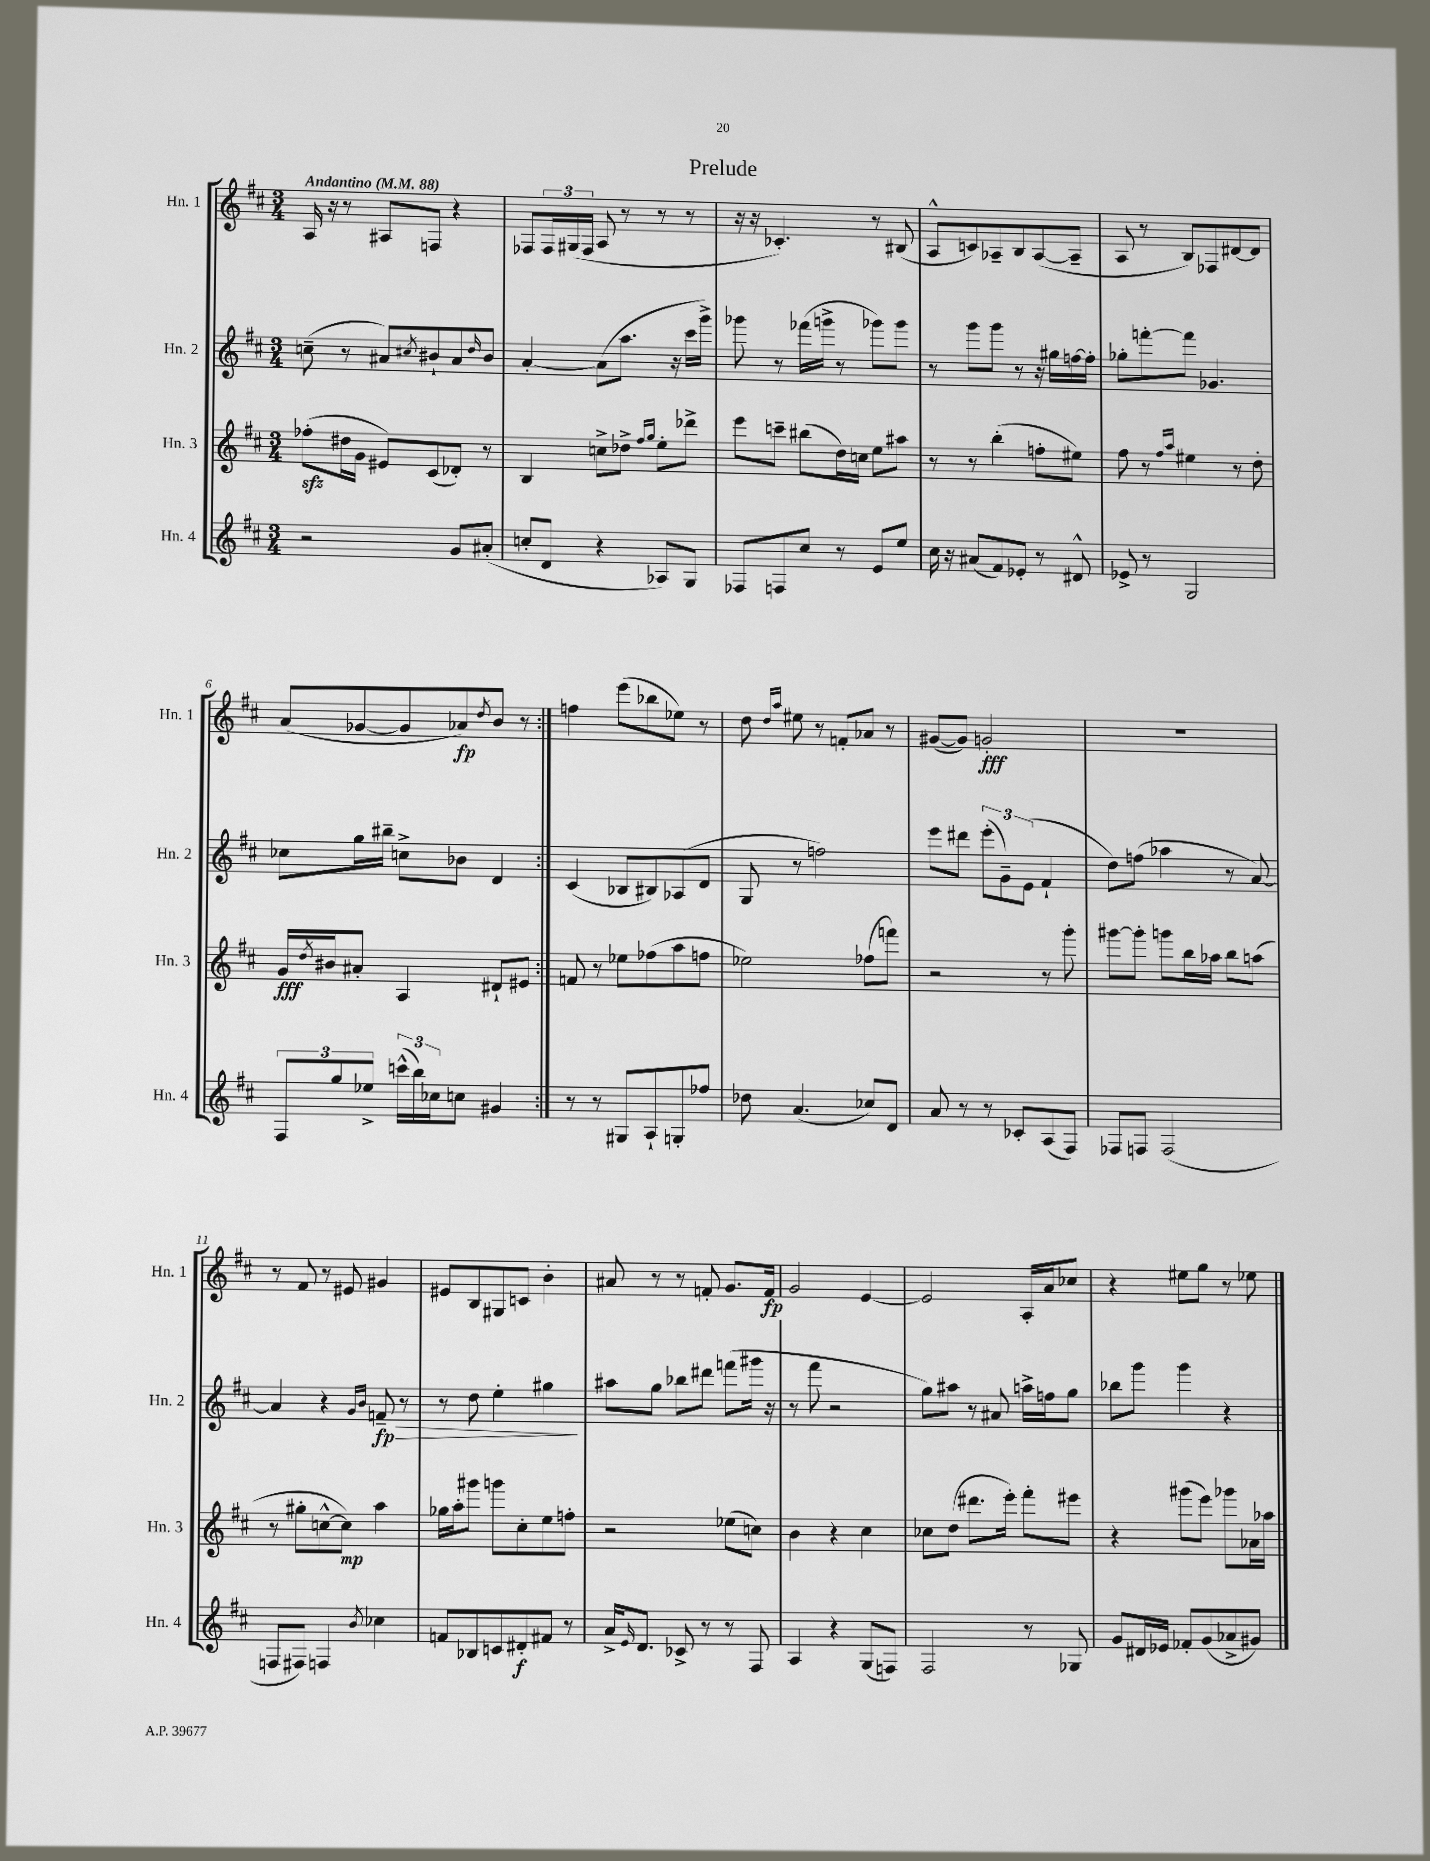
\header { title = "Prelude" }
<<
\new StaffGroup <<
\new Staff = "s0" \with { instrumentName = "Hn. 1" shortInstrumentName = "Hn. 1" } {
    \clef treble \key d \major \numericTimeSignature \time 3/4 \tempo "Andantino" 4 = 88
    \repeat volta 2 { a16 r16 r8 ais8 f8 r4 |
    fes8 \tuplet 3/2 { fes16 gis16( fes16 } a8 r8 r8 r8 |
    r16 r16 ces'4.-.) r8 bis8( |
    a8-^ c'8) aes8-- b8 aes8~( aes8-- |
    a8 r8 b8) fes8 dis'8~ dis'8 |
    a'8( ges'8~ ges'8 aes'8\fp) \acciaccatura { d''8 } b'8 r8 | }
    f''4 e'''8( bes''8 ees''8) r8 |
    d''8 \grace { d''16 a''16 } eis''8 r8 f'8-. aes'8 r8 |
    gis'8~( gis'8) g'2-.\fff |
    R2. |
    r8 fis'8 r8 eis'8 gis'4 |
    eis'8 b8 gis8 c'8 b'4-. |
    ais'8 r8 r8 f'8-. g'8. f'16\fp |
    g'2 e'4~ |
    e'2 a16-. a'16 ces''8 |
    r4 eis''8 g''8 r8 ees''8 \bar "|." |
}
\new Staff = "s1" \with { instrumentName = "Hn. 2" shortInstrumentName = "Hn. 2" } {
    \clef treble \key d \major \numericTimeSignature \time 3/4
    \repeat volta 2 { c''8--( r8 ais'8) \acciaccatura { cis''8 } bis'8-! ais'8 \grace { d''16 } bis'8 |
    a'4~-. a'8( a''8. r16 cis'''16 g'''16->) |
    ges'''8 r8 fes'''16( g'''16-> r8 ges'''8) ges'''8 |
    r8 g'''8 g'''8 r8 r16 gis''16 f''16~ f''16-. |
    ges''8-. f'''8~-. f'''8 ges'4. |
    ces''8 g''16 bis''16-- c''8-> bes'8 d'4 | }
    cis'4( bes8 bis8) aes8( d'8 |
    g8 r8 f''2) |
    e'''8 dis'''8 \tuplet 3/2 { e'''8-.( g'8--) e'8( } fis'4-! |
    d''8) f''8( aes''4 r8 a'8~) |
    a'4 r4 \grace { g'16 b'16 } f'8--\fp\> r8 |
    r8 d''8 e''4-. gis''4\! |
    ais''8 g''8 bes''8 dis'''8 f'''8( gis'''16 r16 |
    r8 fis'''8 r2 |
    g''8) ais''8 r8 ais'8 a''16-> f''16 g''8 |
    bes''8 g'''8 g'''4 r4 \bar "|." |
}
\new Staff = "s2" \with { instrumentName = "Hn. 3" shortInstrumentName = "Hn. 3" } {
    \clef treble \key d \major \numericTimeSignature \time 3/4
    \repeat volta 2 { fes''8-.\sfz( dis''16 g'16 eis'8) cis'8( des'8-.) r8 |
    b4 c''8-> des''8-> \grace { fis''16 g''16 } e''8-. des'''8-> |
    e'''8 c'''8-- bis''8( d''16) c''16 e''8 ais''8 |
    r8 r8 b''4-.( f''8-. eis''8) |
    fis''8 r8 \grace { fis''16 a''16 } eis''4 r8 d''8-. |
    g'16\fff \acciaccatura { d''8 } bis'16 ais'8-. a4 dis'8-! eis'8 | }
    f'8 r8 ees''8 fes''8( a''8 f''8 |
    ees''2) fes''8( f'''8) |
    r2 r8 g'''8-. |
    gis'''8~ gis'''8-. g'''8 b''16 aes''16 b''8 a''8( |
    r8 gis''8-. c''8~-^ c''8\mp) a''4 |
    ges''16 a''16-. gis'''8 g'''8 cis''8-. e''8 f''8-. |
    r2 ees''8( c''8) |
    b'4 r4 cis''4 |
    ces''8 d''8( dis'''8. e'''16-.) fis'''8-. eis'''8 |
    r4 gis'''8( e'''8) ges'''8 aes'16 aes''16 \bar "|." |
}
\new Staff = "s3" \with { instrumentName = "Hn. 4" shortInstrumentName = "Hn. 4" } {
    \clef treble \key d \major \numericTimeSignature \time 3/4
    \repeat volta 2 { r2 g'8 ais'8-.( |
    c''8-. d'8 r4 aes8) g8 |
    fes8 f8 cis''8 r8 e'8 e''8 |
    cis''16 r16 ais'8( fis'8) ees'8-. r8 dis'8-^ |
    ees'8-> r8 g2 |
    \tuplet 3/2 { fis8 g''8 ees''8-> } \tuplet 3/2 { c'''16-^( b''16) ces''16 } c''8 gis'4 | }
    r8 r8 gis8 a8-! g8-. fes''8 |
    des''8 a'4.( ces''8) d'8 |
    a'8 r8 r8 ces'8-. a8( fis8) |
    fes8 f8 f2( |
    f8 fis8) f4 \acciaccatura { b'8 } ces''4 |
    f'8 bes8 c'8 dis'8-.\f fis'8 r8 |
    a'16-> \grace { e'16 } d'8. ces'8-> r8 r8 fis8 |
    a4 r4 g8( f8) |
    fis2 r8 ges8 |
    g'8 dis'16 ees'16 fes'8-. g'8( aes'8-> gis'8) \bar "|." |
}
>>
>>
